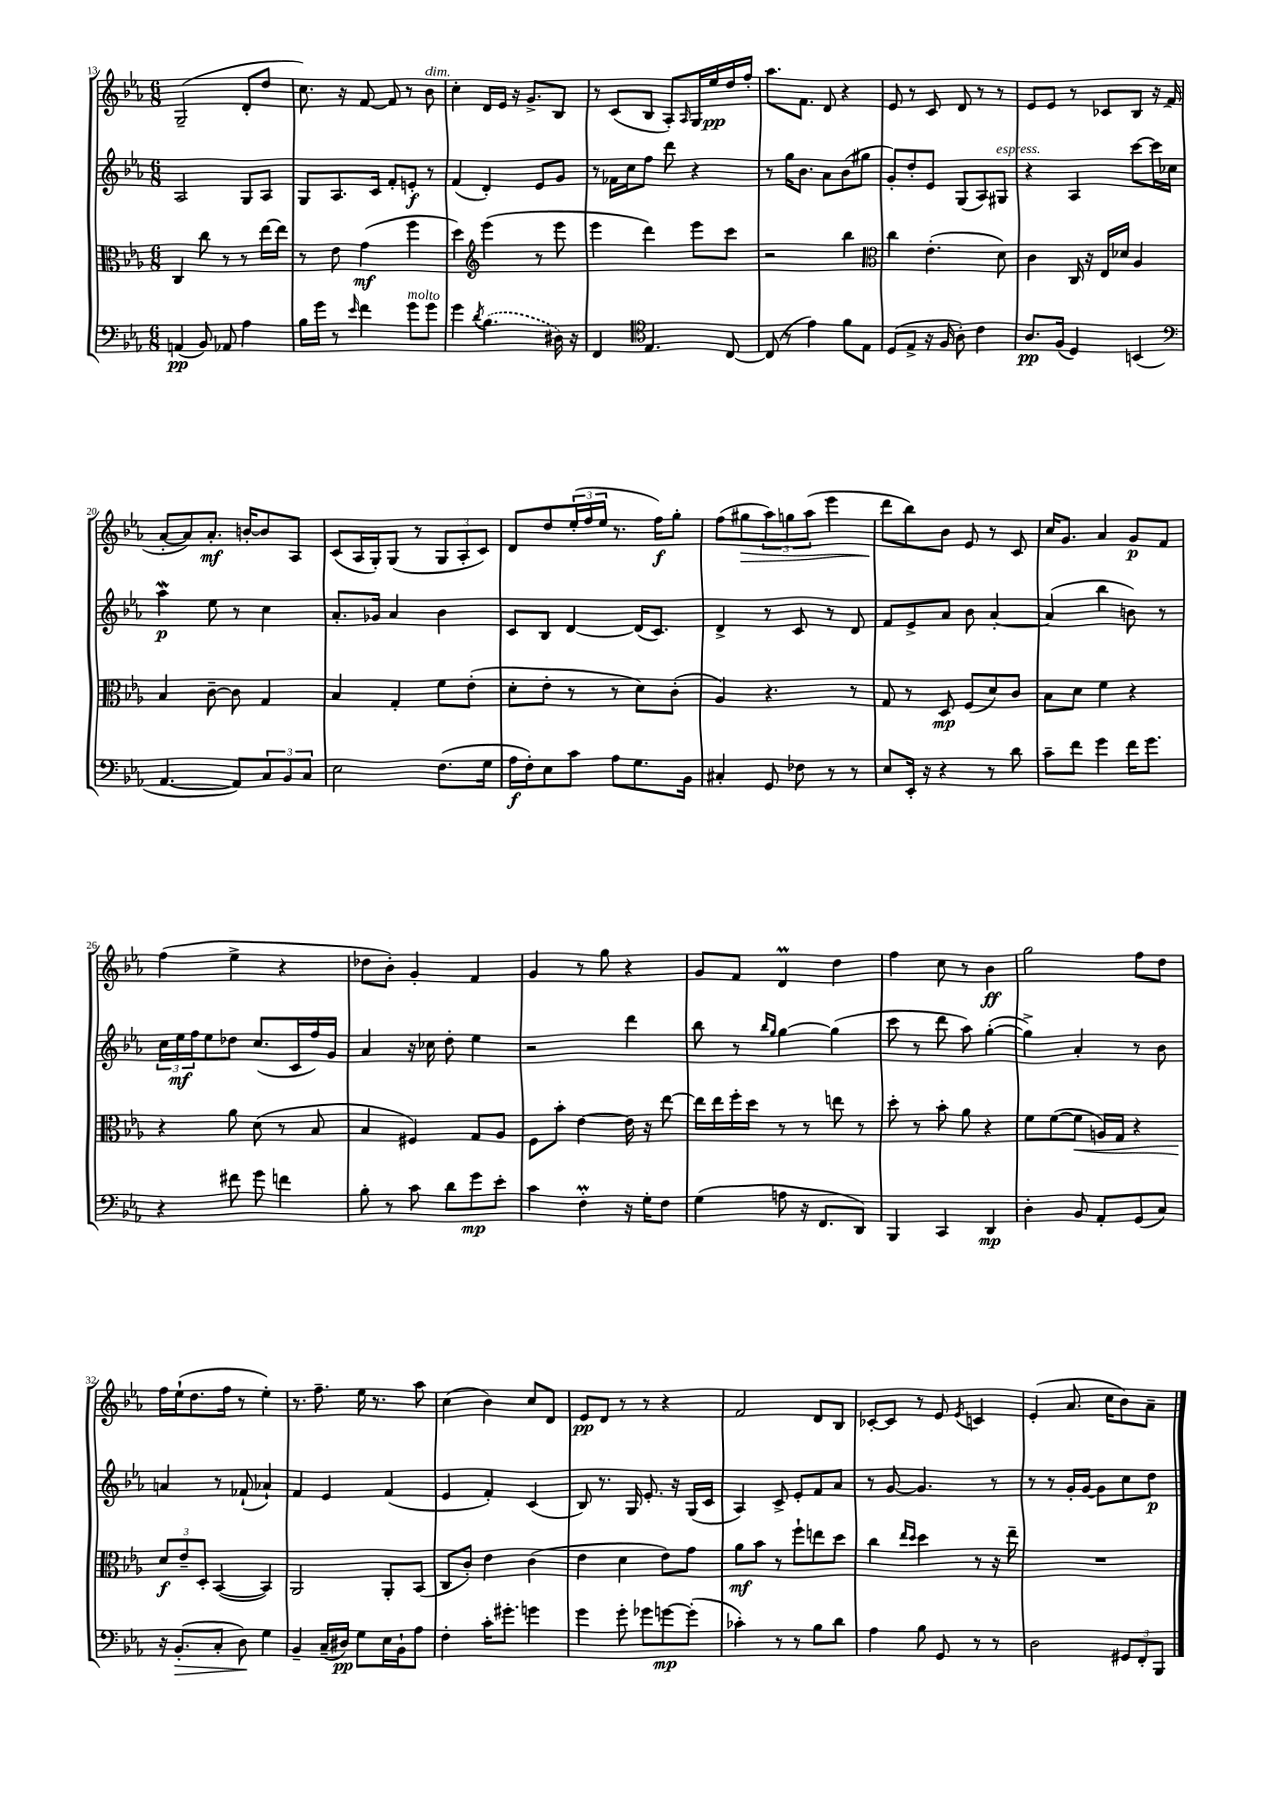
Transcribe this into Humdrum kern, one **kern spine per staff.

**kern	**dynam	**kern	**dynam	**kern	**dynam	**kern	**dynam
*part4	*part4	*part3	*part3	*part2	*part2	*part1	*part1
*staff4	*staff4	*staff3	*staff3	*staff2	*staff2	*staff1	*staff1
*clefF4	*	*clefC3	*	*clefG2	*	*clefG2	*
*k[b-e-a-]	*	*k[b-e-a-]	*	*k[b-e-a-]	*	*k[b-e-a-]	*
*M6/8	*	*M6/8	*	*M6/8	*	*M6/8	*
=13	=13	=13	=13	=13	=13	=13	=13
(4AAn/	pp	4C/	.	2A-/	.	(2G~/	.
8BB-/)	.	8cc\	.	.	.	.	.
8AA-X/	.	8r	.	.	.	.	.
4A-\	.	8r	.	8G/L	.	8d'/L	.
.	.	[16ee-\LL	.	8A-/J	.	8dd/J	.
.	.	16ee-\JJ]	.	.	.	.	.
=14	=14	=14	=14	=14	=14	=14	=14
16B-\LL	.	8r	.	8G/L	.	8.cc\)	.
16g\JJ	.	.	.	.	.	.	.
8r	.	8e-\	.	8.A-/	.	.	.
.	.	.	.	.	.	16r	.
16qqe-/	.	.	.	.	.	.	.
4f\	.	(4g\	mf	.	.	[8f/	.
.	.	.	.	16c/Jk	.	.	.
.	.	.	.	8f'/L	.	8f/]	.
!LO:TX:a:i:t=molto	!	!	!	!	!	!	!
8g\L	.	4ff\	.	8en'/J	f	8r	.
!	!	!	!	!	!	!LO:TX:a:i:t=dim.	!
8g\J	.	.	.	8r	.	8b-\	.
=15	=15	=15	=15	=15	=15	=15	=15
4g\	.	4dd\)	.	(4f/	.	4cc'\	.
8qd/	.	.	.	.	.	.	.
*	*	*clefG2	*	*	*	*	*
(4.B-\	.	(4eee-\	.	4d'/)	.	16d/LL	.
.	.	.	.	.	.	16e-/JJ	.
.	.	.	.	.	.	16r	.
.	.	.	.	.	.	8.g^/L	.
.	.	8r	.	8e-/L	.	.	.
16D#X\)	.	8eee-\	.	8g/J	.	8B-/J	.
16r	.	.	.	.	.	.	.
=16	=16	=16	=16	=16	=16	=16	=16
4FF/	.	4eee-\	.	8r	.	8r	.
.	.	.	.	16f-X\LL	.	(8c/L	.
.	.	.	.	16cc\J	.	.	.
*clefC4	*	*	*	*	*	*	*
4.E-/	.	4ddd\)	.	8ff\J	.	8B-/J	.
.	.	.	.	8ddd\	.	8A-'/L)	.
.	.	.	.	.	.	16qqA-/	.
.	.	8eee-\L	.	4r	.	16G/L	.
.	.	.	.	.	.	16ee-/	pp
[8C/	.	8ccc\J	.	.	.	16dd/	.
.	.	.	.	.	.	16ff'/JJ	.
=17	=17	=17	=17	=17	=17	=17	=17
(8C/]	.	2r	.	8r	.	8.aa-\L	.
8r	.	.	.	16gg\KL	.	.	.
.	.	.	.	8.b-\J	.	8.f\J	.
4e-\)	.	.	.	.	.	.	.
.	.	.	.	8a-\L	.	8d/	.
8f\L	.	4bb-\	.	(8b-\	.	4r	.
8E-\J	.	.	.	8gg#X\J	.	.	.
=18	=18	=18	=18	=18	=18	=18	=18
*	*	*clefC3	*	*	*	*	*
(8D/L	.	4cc\	.	8g'/L)	.	8e-/	.
8E-^/J	.	.	.	8dd'/	.	8r	.
16r	.	(4.e-'\	.	8e-/J	.	8c/	.
16F/	.	.	.	.	.	.	.
8A-'\)	.	.	.	(8G/L	.	8d/	.
4c\	.	.	.	8A-/)	.	8r	.
!	!	!	!	!LO:TX:a:i:t=espress.	!	!	!
.	.	8d\)	.	8G#X/J	.	8r	.
=19	=19	=19	=19	=19	=19	=19	=19
8.A-/L	pp	4c\	.	4r	.	8e-/L	.
.	.	.	.	.	.	8e-/J	.
(16F/Jk	.	.	.	.	.	.	.
4D/)	.	16C/	.	4A-/	.	8r	.
.	.	16r	.	.	.	.	.
.	.	16E-/LL	.	.	.	8c-X/L	.
.	.	16d-X/JJ	.	.	.	.	.
(4BBn/	.	4A-/	.	[8ccc\L	.	8B-/J	.
.	.	.	.	16ccc\L]	.	16r	.
.	.	.	.	16cc-X\JJ	.	(16f/	.
!!LO:LB:g=z
=20	=20	=20	=20	=20	=20	=20	=20
*clefF4	*	*	*	*	*	*	*
[4.AA-/	.	4B-/	.	4aa-w\	p	[8a-'/L	.
.	.	.	.	.	.	8a-/])	.
.	.	[8c~\	.	8ee-\	.	8.a-'/J	mf
8AA-/L])	.	8c\]	.	8r	.	.	.
.	.	.	.	.	.	[16bn'/KL	.
12C/	.	4G/	.	4cc\	.	8b/]	.
12BB-/	.	.	.	.	.	.	.
.	.	.	.	.	.	8A-/J	.
12C/J	.	.	.	.	.	.	.
=21	=21	=21	=21	=21	=21	=21	=21
2E-\	.	4B-/	.	8.a-'/L	.	(8c/L	.
.	.	.	.	.	.	16A-/L	.
.	.	.	.	16g-X/Jk	.	16G'/J)	.
.	.	4G'/	.	4a-/	.	(8G/J	.
.	.	.	.	.	.	8r	.
(8.F\L	.	8f\L	.	4b-\	.	12G/L	.
.	.	.	.	.	.	12A-'/	.
.	.	(8e-'\J	.	.	.	.	.
.	.	.	.	.	.	12c/J)	.
16G\Jk	.	.	.	.	.	.	.
=22	=22	=22	=22	=22	=22	=22	=22
16A-\LL	f	8d'\L	.	8c/L	.	8d/L	.
16F'\J)	.	.	.	.	.	.	.
8E-\	.	8e-'\J	.	8B-/J	.	8dd/	.
8c\J	.	8r	.	[4d/	.	(24ee-'/L	.
.	.	.	.	.	.	24ff/	.
.	.	.	.	.	.	24ee-/JJ	.
8A-\L	.	8r	.	.	.	8.r	.
8.G\	.	8d\L)	.	(16d/KL]	.	.	.
.	.	.	.	8.c/J)	.	16ff\KL)	f
.	.	(8c'\J	.	.	.	8gg'\J	.
16BB-\Jk	.	.	.	.	.	.	.
=23	=23	=23	=23	=23	=23	=23	=23
4C#X'/	.	4A-/)	.	4d^/	.	(8ff\L	.
!	!	!	!	!	!	!	!LO:HP:b
.	.	.	.	.	.	8gg#X\	>
8GG/	.	4.r	.	8r	.	12aa-\)	.
.	.	.	.	.	.	12ggn\	.
8F-X\	.	.	.	8c/	.	.	.
.	.	.	.	.	.	(12aa-\J	.
8r	.	.	.	8r	.	4eee-\	.
8r	.	8r	.	8d/	.	.	.
=24	=24	=24	=24	=24	=24	=24	=24
8E-/L	.	8G/	.	8f/L	.	8ddd\L	.
16EE-'/Jk	.	8r	.	8e-^/	.	8bb-\)	]
16r	.	.	.	.	.	.	.
4r	.	8D/	mp	8a-/J	.	8b-\J	.
.	.	(8F/L	.	8b-\	.	8e-/	.
8r	.	8d/)	.	[4a-'/	.	8r	.
8d\	.	8c/J	.	.	.	8c/	.
=25	=25	=25	=25	=25	=25	=25	=25
8c~\L	.	8B-\L	.	(4a-/]	.	16cc/KL	.
.	.	.	.	.	.	8.g/J	.
8f\J	.	8d\J	.	.	.	.	.
4g\	.	4f\	.	4bb-\	.	4a-/	.
16f\KL	.	4r	.	8bn\)	.	8g/L	p
8.g\J	.	.	.	.	.	.	.
.	.	.	.	8r	.	8f/J	.
!!LO:LB:g=z
=26	=26	=26	=26	=26	=26	=26	=26
4r	.	4r	.	24cc\LL	.	(4ff\	.
.	.	.	.	24ee-\	mf	.	.
.	.	.	.	24ff\J	.	.	.
.	.	.	.	8ee-\	.	.	.
8f#X\	.	8a-\	.	8dd-X\J	.	4ee-^\	.
8g\	.	(8d\	.	(8.cc/L	.	.	.
4fn\	.	8r	.	.	.	4r	.
.	.	.	.	16c/L	.	.	.
.	.	8B-/	.	16ff/)	.	.	.
.	.	.	.	16g/JJ	.	.	.
=27	=27	=27	=27	=27	=27	=27	=27
8B-'\	.	4B-/	.	4a-/	.	8dd-X\L	.
8r	.	.	.	.	.	8b-'\J)	.
8c\	.	4F#X/)	.	16r	.	4g'/	.
.	.	.	.	16cc-X\	.	.	.
8d\L	.	.	.	8dd'\	.	.	.
8g\	mp	8G/L	.	4ee-\	.	4f/	.
8e-'\J	.	8A-/J	.	.	.	.	.
=28	=28	=28	=28	=28	=28	=28	=28
4c\	.	8F\L	.	2r	.	4g/	.
.	.	8b-'\J	.	.	.	.	.
4FM'\	.	[4e-\	.	.	.	8r	.
.	.	.	.	.	.	8gg\	.
16r	.	16e-\]	.	4ddd\	.	4r	.
16G'\KL	.	16r	.	.	.	.	.
8F\J	.	[8ee-\	.	.	.	.	.
=29	=29	=29	=29	=29	=29	=29	=29
(4G\	.	16ee-\LL]	.	8bb-\	.	8g/L	.
.	.	16ee-\	.	.	.	.	.
.	.	16ff'\	.	8r	.	8f/J	.
.	.	16dd\JJ	.	.	.	.	.
.	.	.	.	16qqbb-/LL	.	.	.
.	.	.	.	16qqgg/JJ	.	.	.
8An\	.	8r	.	[4gg\	.	4dm/	.
16r	.	8r	.	.	.	.	.
8.FF/L	.	.	.	.	.	.	.
.	.	8een\	.	(4gg\]	.	4dd\	.
8DD/J)	.	8r	.	.	.	.	.
=30	=30	=30	=30	=30	=30	=30	=30
4BBB-/	.	8dd'\	.	8ccc\	.	4ff\	.
.	.	8r	.	8r	.	.	.
4CC/	.	8b-'\	.	8ddd\	.	8cc\	.
.	.	8a-\	.	8aa-\)	.	8r	.
4DD/	mp	4r	.	([4gg'\	.	4b-\	ff
=31	=31	=31	=31	=31	=31	=31	=31
4D'\	.	8f\L	.	4gg^\])	.	2gg\	.
.	.	([8f\	.	.	.	.	.
!	!	!	!LO:HP:b	!	!	!	!
8BB-/	.	8f\J]	<	4a-'/	.	.	.
8AA-'/L	.	16An/LL)	.	.	.	.	.
.	.	16G/JJ	.	.	.	.	.
(8GG/	.	4r	.	8r	.	8ff\L	.
8C/J)	.	.	.	8b-\	.	8dd\J	.
!!LO:LB:g=z
=32	=32	=32	=32	=32	=32	=32	=32
16r	.	12d/L	f	4an/	.	16ff\LL	.
!	!LO:HP:b	!	!	!	!	!	!
(8.BB-'/L	>	.	.	.	.	(16ee-`\J	.
.	.	12e-~/	[	.	.	.	.
.	.	.	.	.	.	8.dd\	.
.	.	12D'/J	.	.	.	.	.
8C'/J	.	([4BB-/	.	8r	.	.	.
.	.	.	.	.	.	16ff\Jk	.
8D\)	.	.	.	(8f-X`/	.	8r	.
4G\	]	4BB-/])	.	4a-X`/)	.	4ee-'\)	.
=33	=33	=33	=33	=33	=33	=33	=33
4BB-~/	.	2AA-/	.	4f/	.	8.r	.
.	.	.	.	.	.	8.ff~\	.
(16C~/LL	.	.	.	4e-/	.	.	.
16D#X/JJ)	pp	.	.	.	.	.	.
8G\L	.	.	.	.	.	16ee-\	.
.	.	.	.	.	.	8.r	.
16E-\L	.	8AA-'/L	.	(4f/	.	.	.
16BB-`\J	.	.	.	.	.	.	.
8A-\J	.	(8BB-/J	.	.	.	8aa-\	.
=34	=34	=34	=34	=34	=34	=34	=34
4F'\	.	8C/L	.	4e-/	.	(4cc\	.
.	.	8c'/J)	.	.	.	.	.
16c'\KL	.	4e-\	.	4f'/)	.	4b-\)	.
8.g#X'\J	.	.	.	.	.	.	.
4gn\	.	(4c\	.	(4c/	.	8cc/L	.
.	.	.	.	.	.	8d/J	.
=35	=35	=35	=35	=35	=35	=35	=35
4g\	.	4e-\	.	8B-/)	.	8e-/L	pp
.	.	.	.	8.r	.	8d/J	.
8g'\	.	4d\	.	.	.	8r	.
.	.	.	.	16G/	.	.	.
8g-X\L	.	.	.	8.e-'/	.	8r	.
[8gn\	mp	8e-\L)	.	.	.	4r	.
.	.	.	.	16r	.	.	.
(8g'\J]	.	8g\J	.	(16G/LL	.	.	.
.	.	.	.	16c/JJ	.	.	.
=36	=36	=36	=36	=36	=36	=36	=36
4c-X'\)	.	8a-\L	mf	4A-/)	.	2f/	.
.	.	8b-\J	.	.	.	.	.
8r	.	8r	.	8c^/	.	.	.
8r	.	8ff`\L	.	8e-'/L	.	.	.
8B-\L	.	8een\	.	8f/	.	8d/L	.
8d\J	.	8dd\J	.	8a-/J	.	8B-/J	.
=37	=37	=37	=37	=37	=37	=37	=37
4A-\	.	4cc\	.	8r	.	[8c-X'/L	.
.	.	.	.	[8g/	.	8c-/J]	.
.	.	16qqee-/LL	.	.	.	.	.
.	.	16qqdd/JJ	.	.	.	.	.
8B-\	.	4dd\	.	4.g/]	.	8r	.
8GG/	.	.	.	.	.	8e-/	.
.	.	.	.	.	.	8qe-/	.
8r	.	8r	.	.	.	4cn/	.
8r	.	16r	.	8r	.	.	.
.	.	16ee-~\	.	.	.	.	.
=38	=38	=38	=38	=38	=38	=38	=38
2D\	.	2.r	.	8r	.	(4e-'/	.
.	.	.	.	8r	.	.	.
.	.	.	.	16g'/LL	.	8.a-/	.
.	.	.	.	[16g/JJ	.	.	.
.	.	.	.	8g\L]	.	.	.
.	.	.	.	.	.	16cc\KL	.
12GG#X/L	.	.	.	8cc\	.	8b-\)	.
12FF'/	.	.	.	.	.	.	.
.	.	.	.	8dd\J	p	8a-~\J	.
12BBB-/J	.	.	.	.	.	.	.
==	==	==	==	==	==	==	==
*-	*-	*-	*-	*-	*-	*-	*-
